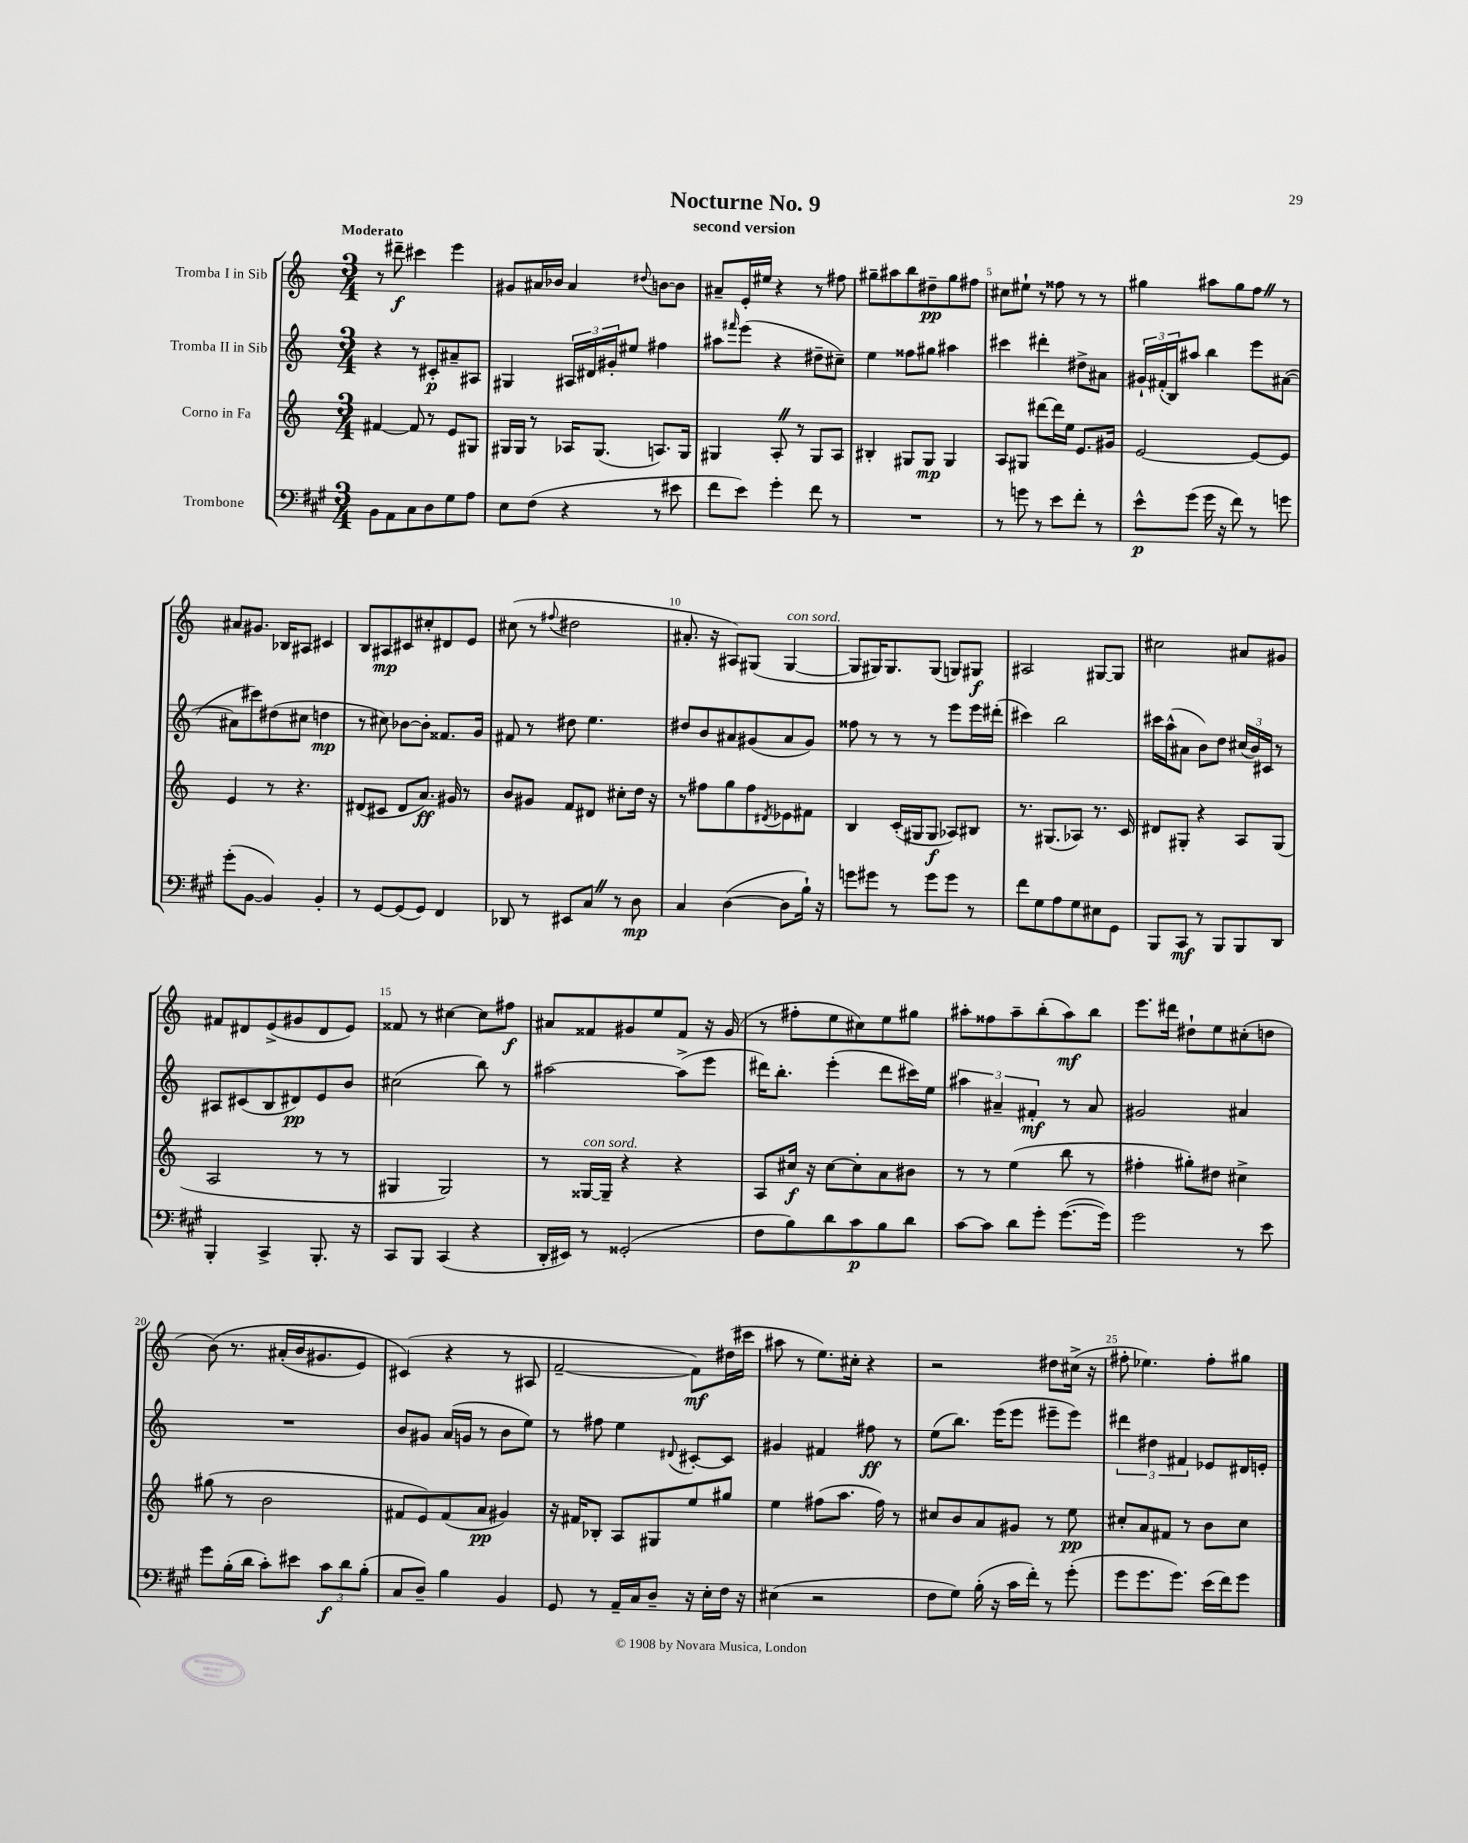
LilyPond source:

\header { title = "Nocturne No. 9" subtitle = "second version" }
<<
\new StaffGroup <<
\new Staff = "s0" \with { instrumentName = "Tromba I in Sib" } {
    \clef treble \key c \major \numericTimeSignature \time 3/4 \tempo "Moderato"
    r8 dis'''8--\f cis'''4 e'''4 |
    gis'8 ais'16 bes'16 ais'4 \appoggiatura { dis''8 } b'8~ b'8 |
    ais'8-- e'16-. eis''16 r4 r8 fis''8 |
    gis''8-- ais''8 b''8 dis''8--\pp gis''8 fis''8 |
    cis''8 eis''8-! r8 fisis''8 r8 r8 |
    gis''4 ais''8 gis''8 f''8 \once \override BreathingSign.text = \markup { \musicglyph "scripts.caesura.straight" } \breathe r8 |
    ais'8 gis'8. bes16 ais8 cis'4 |
    b8 ais8\mp cis'8 cis''8-. dis'8 e'8 |
    cis''8( r8 \appoggiatura { fis''8 } dis''2 |
    ais'8.-. r16 ais8) gis8( gis4~^\markup { \italic "con sord." } |
    gis8 gis16) gis8. gis8( g8) gis8\f |
    ais2 gis8~ gis8 |
    cis''2 ais'8 gis'8 |
    fis'8 dis'8 e'8->( gis'8 dis'8 e'8) |
    fisis'8 r8 cis''4~ cis''8 fis''8\f |
    ais'8 fisis'8 gis'8 e''8 fisis'8 r16 gis'16( |
    r8 fis''8-. e''8 cis''8) e''8 gis''8 |
    ais''8-. fisis''8 ais''8-- b''8-.( ais''8\mf) b''8 |
    e'''8. dis'''16 dis''8-! e''8 cis''8-.( d''8 |
    b'8)\( r8. ais'16-.( b'16 gis'8. e'8) |
    cis'4(\) r4 r8 ais8 |
    f'2~-- f'8\mf) dis''16( cis'''16 |
    ais''8 r8 e''8.) cis''16-. r4 |
    r2 dis''8 cis''16->( r16 |
    fis''8-. ees''4.) fis''8-. gis''8 \bar "|." |
}
\new Staff = "s1" \with { instrumentName = "Tromba II in Sib" } {
    \clef treble \key c \major \numericTimeSignature \time 3/4
    r4 r8 cis'8-.\p ais'8-- ais8 |
    gis4 \tuplet 3/2 { ais16 dis'16 gis'16-. } eis''8 fis''4 |
    ais''8 \grace { fis'''16 } e'''8( r4 dis''8-- cis''8--) |
    e''4 fisis''8 gis''8 ais''4 |
    cis'''4 dis'''4-. dis''8-> ais'8 |
    \tuplet 3/2 { gis'16-! fis'16-.( b16) } ais''8 b''4 e'''8 ais'8~( |
    ais'8 cis'''8) dis''8( cis''8 d''4\mp |
    r8 cis''8) bes'8~ bes'8-. fisis'8. g'16 |
    fis'8 r8 dis''8 e''4. |
    dis''8 b'8 ais'8 gis'8( ais'8 gis'8) |
    fisis''8 r8 r8 r8 e'''8 e'''16 dis'''16-.( |
    cis'''4) b''2 |
    cis'''16 a''16-^( ais'8 b'8) d''8 \tuplet 3/2 { cis''16( b'16) cis'16 } r8 |
    ais8 cis'8( b8 dis'8\pp) e'8 b'8 |
    cis''2( b''8) r8 |
    ais''2~ ais''8->( e'''8 |
    dis'''16) b''8.-. e'''4-.( dis'''8 cis'''16) e''16 |
    \tuplet 3/2 { ais''4 ais'4-- fis'4-.\mf } r8 ais'8 |
    gis'2 ais'4 |
    R2. |
    b'8 gis'8 a'16( g'16 r8 b'8 e''8) |
    r8 fis''8 e''4 \appoggiatura { dis'8 } cis'8~-. cis'8 |
    gis'4 fis'4 fis''8\ff r8 |
    e''8( b''8.) e'''16( e'''8 eis'''8-- eis'''8) |
    \tuplet 3/2 { dis'''4 dis''4 fis'4 } ees'8 dis'16 e'16-. \bar "|." |
}
\new Staff = "s2" \with { instrumentName = "Corno in Fa" } {
    \clef treble \key c \major \numericTimeSignature \time 3/4
    fis'4~ fis'8 r8 e'8 gis8 |
    gis16 gis16 r8 aes16 gis8.( a8.) gis16 |
    gis4 a8-. \once \override BreathingSign.text = \markup { \musicglyph "scripts.caesura.straight" } \breathe r8 gis8 a8 |
    bis4-. gis8 gis8\mp gis4 |
    a8 gis8 dis'''8~ dis'''16 e''16 e'8. gis'16 |
    e'2~ e'8~ e'8 |
    e'4 r8 r4. |
    dis'8( cis'8 dis'8 a'8.\ff) gis'16 r8 |
    b'8 gis'8 f'8 dis'8 cis''8-. d''16 r16 |
    r8 fis''8 g''8 fis''8 \acciaccatura { dis'8 } ees'8 fis'8 |
    b4 c'16-.( gis16 gis8\f aes8) bis8 |
    r8. gis8.( aes8) r8. c'16 |
    dis'8 gis8-. r4 a8 gis8( |
    a2 r8 r8 |
    gis4 gis2) |
    r8 gisis16~^\markup { \italic "con sord." } gisis16-- r4 r4 |
    a8 cis''16\f r16 cis''8~ cis''8-. a'8 bis'8 |
    r8 r8 e''4( b''8 r8 |
    fis''4-. gis''8-.) dis''8 cis''4-> |
    gis''8( r8 b'2 |
    fis'8 e'8) fis'8( a'8\pp gis'4) |
    r16 fis'16 bes8-. a8 gis8 e''8 gis''8 |
    e''4 fis''8( a''8. fis''16) r8 |
    cis''8 b'8 a'8 gis'8 r8 e''8\pp |
    cis''8-. a'8 fis'8 r8 b'8 cis''8 \bar "|." |
}
\new Staff = "s3" \with { instrumentName = "Trombone" } {
    \clef bass \key a \major \numericTimeSignature \time 3/4
    b,8 a,8 cis8 d8 gis8 a8 |
    e8 fis8( r4 r8 eis'8 |
    fis'8 e'8) gis'4-. fis'8 r8 |
    R2. |
    r8 g'8 r8 e'8 fis'8-. r8 |
    e'8-^\p gis'8( gis'16 r16 fis'8) r8 g'8 |
    gis'8-.( b,8~ b,4) b,4-. |
    r8 gis,8~ gis,8( gis,8) fis,4 |
    des,8 r8 eis,8 cis8 \once \override BreathingSign.text = \markup { \musicglyph "scripts.caesura.straight" } \breathe r8 d8\mp |
    cis4 d4~( d8 b16-!) r16 |
    g'8 gis'8 r8 gis'8 gis'8 r8 |
    fis'8 gis8 a8 gis8 eis8 gis,8 |
    b,,8 cis,8\mf r8 b,,8 b,,8 d,8 |
    b,,4-. cis,4-> b,,8.-. r16 |
    cis,8 b,,8 cis,4( r4 |
    d,16-. eis,16) r8 gisis,2-.( |
    fis8 b8) d'8 cis'8\p b8 d'8 |
    cis'8~ cis'8 d'8 gis'8-. gis'8.~( gis'16) |
    gis'2 r8 e'8 |
    gis'8 b16-.( d'16 cis'8-.) eis'8 \tuplet 3/2 { cis'8\f d'8 b8-.( } |
    cis8 d8--) b4 b,4 |
    gis,8 r8 a,16-- cis16 d8-- r16 e16-. fis16 r16 |
    eis4( r2 |
    fis8 gis8) b16-.( r16 cis'16 fis'16-.) r8 gis'8-.( |
    gis'8 gis'8. gis'8.) e'16( fis'16) gis'8 \bar "|." |
}
>>
>>
\layout { \context { \Score \override BarNumber.break-visibility = ##(#f #t #t) barNumberVisibility = #(every-nth-bar-number-visible 5) } }
